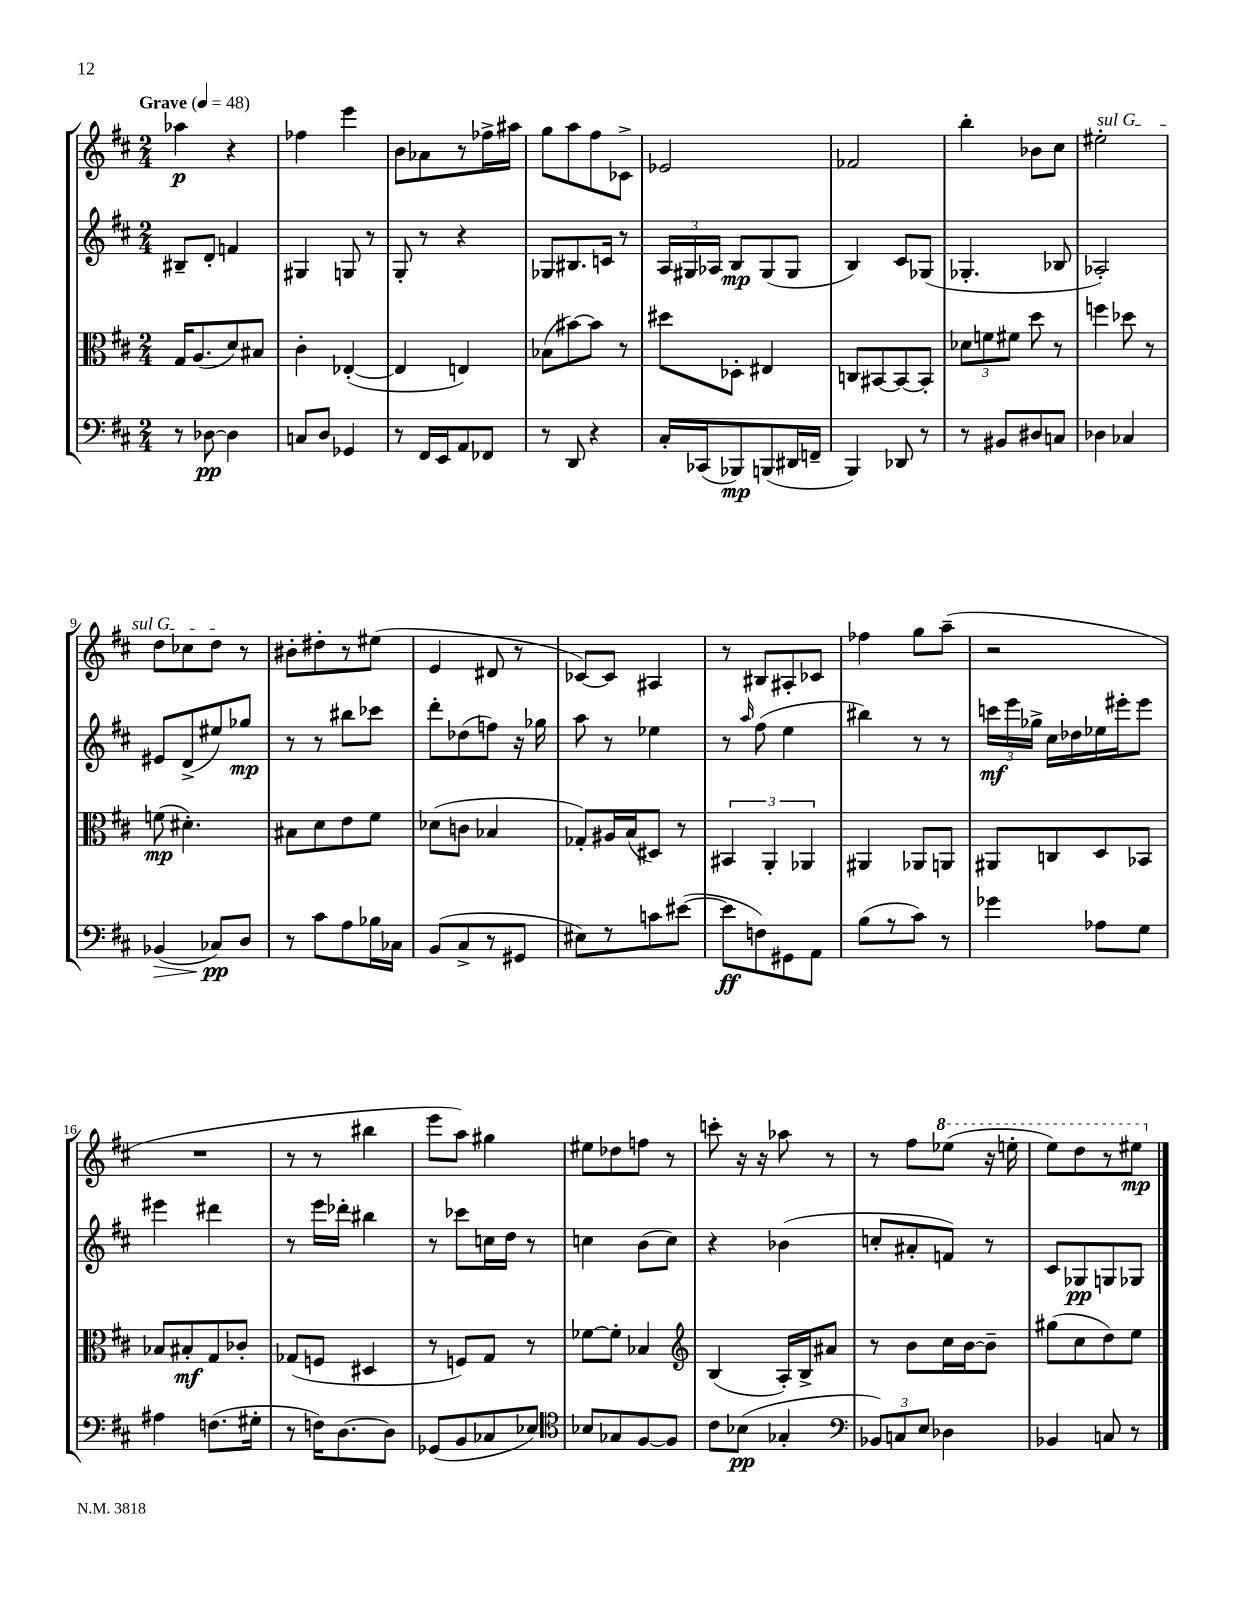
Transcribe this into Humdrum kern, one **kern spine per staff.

**kern	**dynam	**kern	**dynam	**kern	**dynam	**kern	**dynam
*part4	*part4	*part3	*part3	*part2	*part2	*part1	*part1
*staff4	*staff4	*staff3	*staff3	*staff2	*staff2	*staff1	*staff1
*clefF4	*	*clefC3	*	*clefG2	*	*clefG2	*
*k[f#c#]	*	*k[f#c#]	*	*k[f#c#]	*	*k[f#c#]	*
*M2/4	*	*M2/4	*	*M2/4	*	*M2/4	*
*MM48	*	*MM48	*	*MM48	*	*MM48	*
=1	=1	=1	=1	=1	=1	=1	=1
!	!	!	!	!	!	!LO:TX:a:B:t=Grave	!
8r	.	16G/KL	.	8B#X~/L	.	4aa-X\	p
.	.	(8.A/	.	.	.	.	.
[8D-X\	pp	.	.	8d'/J	.	.	.
4D-\]	.	8d/)	.	4fn/	.	4r	.
.	.	8B#X/J	.	.	.	.	.
=2	=2	=2	=2	=2	=2	=2	=2
8Cn/L	.	4c#'\	.	4G#X/	.	4ff-X\	.
8D/J	.	.	.	.	.	.	.
4GG-X/	.	([4E-X'/	.	8Gn/	.	4eee\	.
.	.	.	.	8r	.	.	.
=3	=3	=3	=3	=3	=3	=3	=3
8r	.	4E-/]	.	8G'/	.	8b\L	.
16FF#/LL	.	.	.	8r	.	8a-X\	.
16EE/J	.	.	.	.	.	.	.
8AA/	.	4En/)	.	4r	.	8r	.
8FF-X/J	.	.	.	.	.	16ff-X^\L	.
.	.	.	.	.	.	16aa#X\JJ	.
=4	=4	=4	=4	=4	=4	=4	=4
8r	.	(8B-X\L	.	8G-X/L	.	8gg\L	.
8DD/	.	[8b#X\)	.	8.B#X/	.	8aa\	.
4r	.	8b#\J]	.	.	.	8ff#\	.
.	.	.	.	16cn/Jk	.	.	.
.	.	8r	.	8r	.	8c-X^\J	.
=5	=5	=5	=5	=5	=5	=5	=5
16C#'/LL	.	8dd#X\L	.	24A/LL	.	2e-X/	.
.	.	.	.	24G#X/	.	.	.
(16CC-X/J	.	.	.	.	.	.	.
.	.	.	.	24A-X/JJ	.	.	.
8BBB-X/)	mp	8D-X'\J	.	8B/L	mp	.	.
(8BBBn/	.	4E#X/	.	(8G#/	.	.	.
16DD#X/L	.	.	.	8G#/J	.	.	.
16FFn~/JJ	.	.	.	.	.	.	.
=6	=6	=6	=6	=6	=6	=6	=6
4BBB/)	.	8Cn/L	.	4B/)	.	2f-X/	.
.	.	[8BB#X/	.	.	.	.	.
8DD-X/	.	8BB#/_	.	8c#/L	.	.	.
8r	.	8BB#'/J]	.	(8G-X/J	.	.	.
=7	=7	=7	=7	=7	=7	=7	=7
8r	.	12d-X\L	.	4.G-X'/	.	4bb'\	.
.	.	12fn\	.	.	.	.	.
8BB#X/L	.	.	.	.	.	.	.
.	.	12f#X\J	.	.	.	.	.
8D#X/	.	8dd\	.	.	.	8b-X\L	.
8Cn/J	.	8r	.	8B-X/	.	8cc#\J	.
=8	=8	=8	=8	=8	=8	=8	=8
!	!	!	!	!	!	!LO:TX:a:i:t=sul G	!
4D-X\	.	4ffn\	.	2A-X'/)	.	2ee#X'\	.
4C-X/	.	8dd-X\	.	.	.	.	.
.	.	8r	.	.	.	.	.
!!LO:LB:g=z
=9	=9	=9	=9	=9	=9	=9	=9
!	!LO:HP:b	!	!	!	!	!	!
(4BB-X/	>	(8fn\	mp	8e#X/L	.	8dd\L	.
.	.	4.d#X'\)	.	(8d^/	.	8cc-X\	.
8C-X/L)	pp	.	.	8ee#X/)	.	8dd\J	.
8D/J	]	.	.	8gg-X/J	mp	8r	.
=10	=10	=10	=10	=10	=10	=10	=10
8r	.	8B#X\L	.	8r	.	8b#X'\L	.
8c#\L	.	8d\	.	8r	.	8dd#X'\	.
8A\	.	8e\	.	8bb#X\L	.	8r	.
16B-X\L	.	8f#\J	.	8ccc-X\J	.	(8ee#X\J	.
16C-X\JJ	.	.	.	.	.	.	.
=11	=11	=11	=11	=11	=11	=11	=11
(8BB/L	.	(8d-X\L	.	8ddd'\L	.	4e/	.
8C#^/	.	8cn\J	.	(8dd-X\	.	.	.
8r	.	4B-X/	.	8ffn\J)	.	8d#X/	.
8GG#X/J	.	.	.	16r	.	8r	.
.	.	.	.	16gg-X\	.	.	.
=12	=12	=12	=12	=12	=12	=12	=12
8E#X\L)	.	8G-X'/L)	.	8aa\	.	[8c-X/L)	.
8r	.	16A#X/L	.	8r	.	8c-/J]	.
.	.	(16B/J	.	.	.	.	.
8cn\	.	8D#X/J)	.	4ee-X\	.	4A#X/	.
([8e#X\J	.	8r	.	.	.	.	.
=13	=13	=13	=13	=13	=13	=13	=13
8e#\L]	ff	6BB#X/	.	8r	.	8r	.
.	.	.	.	16qqaa/	.	.	.
8Fn\)	.	.	.	(8ff#\	.	8B#X/L	.
.	.	6AA'/	.	.	.	.	.
8GG#X\	.	.	.	4ee\	.	8A#X'/	.
.	.	6AA-X/	.	.	.	.	.
8AA\J	.	.	.	.	.	8c-X/J	.
=14	=14	=14	=14	=14	=14	=14	=14
(8B\L	.	4AA#X/	.	4bb#X\)	.	4ff-X\	.
8r	.	.	.	.	.	.	.
8c#\J)	.	8AA-X/L	.	8r	.	8gg\L	.
8r	.	8AAn/J	.	8r	.	(8aa~\J	.
=15	=15	=15	=15	=15	=15	=15	=15
4g-X\	.	8AA#X/L	.	24cccn\LL	mf	2r	.
.	.	.	.	24eee\	.	.	.
.	.	.	.	24gg-X^\JJ	.	.	.
.	.	8Cn/	.	16cc#\LL	.	.	.
.	.	.	.	16dd-X\	.	.	.
8A-X\L	.	8D/	.	16ee-X\	.	.	.
.	.	.	.	16eee#X'\J	.	.	.
8G\J	.	8BB-X/J	.	8eee#\J	.	.	.
!!LO:LB:g=z
=16	=16	=16	=16	=16	=16	=16	=16
4A#X\	.	8B-X/L	.	4eee#X\	.	2r	.
.	.	8B#X'/	mf	.	.	.	.
(8.Fn\L	.	8G/	.	4ddd#X\	.	.	.
.	.	8c-X'/J	.	.	.	.	.
16G#X'\Jk	.	.	.	.	.	.	.
=17	=17	=17	=17	=17	=17	=17	=17
8r	.	(8G-X/L	.	8r	.	8r	.
16Fn\KL)	.	8Fn/J	.	16eee\LL	.	8r	.
[8.D\	.	.	.	16ddd-X'\JJ	.	.	.
.	.	4D#X/	.	4bb#X\	.	4bb#X\	.
8D\J]	.	.	.	.	.	.	.
=18	=18	=18	=18	=18	=18	=18	=18
(8GG-X/L	.	8r	.	8r	.	8eee\L	.
8BB/	.	8Fn/L)	.	8ccc-X\L	.	8aa\J)	.
8C-X/	.	8G/J	.	16ccn\L	.	4gg#X\	.
.	.	.	.	16dd\JJ	.	.	.
8E-X/J)	.	8r	.	8r	.	.	.
=19	=19	=19	=19	=19	=19	=19	=19
*clefC4	*	*	*	*	*	*	*
8B-X/L	.	[8f-X\L	.	4ccn\	.	8ee#X\L	.
8G-X/	.	8f-'\J]	.	.	.	8dd-X\	.
[8F#/	.	4B-X/	.	(8b\L	.	8ffn\J	.
8F#/J]	.	.	.	8cc\J)	.	8r	.
=20	=20	=20	=20	=20	=20	=20	=20
*	*	*clefG2	*	*	*	*	*
8c#\L	.	(4B/	.	4r	.	8cccn'\	.
(8B-X\J	pp	.	.	.	.	16r	.
.	.	.	.	.	.	16r	.
4G-X'/	.	16A'/LL)	.	(4b-X\	.	8aa-X\	.
.	.	16B^/J	.	.	.	.	.
.	.	8a#X/J	.	.	.	8r	.
=21	=21	=21	=21	=21	=21	=21	=21
*clefF4	*	*	*	*	*	*	*
12BB-X/L)	.	8r	.	8ccn'/L	.	8r	.
12Cn/	.	.	.	.	.	.	.
.	.	8b\L	.	8a#X'/	.	8ff#\L	.
12E/J	.	.	.	.	.	.	.
*	*	*	*	*	*	*8va	*
4D-X\	.	16cc#\L	.	8fn/J)	.	(8eee-X\J	.
.	.	[16b\J	.	.	.	.	.
.	.	8b~\J]	.	8r	.	16r	.
.	.	.	.	.	.	16eeen'\	.
=22	=22	=22	=22	=22	=22	=22	=22
4BB-X/	.	(8gg#X\L	.	8c#/L	.	8eee\L)	.
.	.	8cc#\	.	8G-X/	pp	8ddd\	.
8Cn/	.	8dd\)	.	8Gn/	.	8r	.
8r	.	8ee\J	.	8G-X/J	.	8eee#X\J	mp
*	*	*	*	*	*	*X8va	*
==	==	==	==	==	==	==	==
*-	*-	*-	*-	*-	*-	*-	*-
